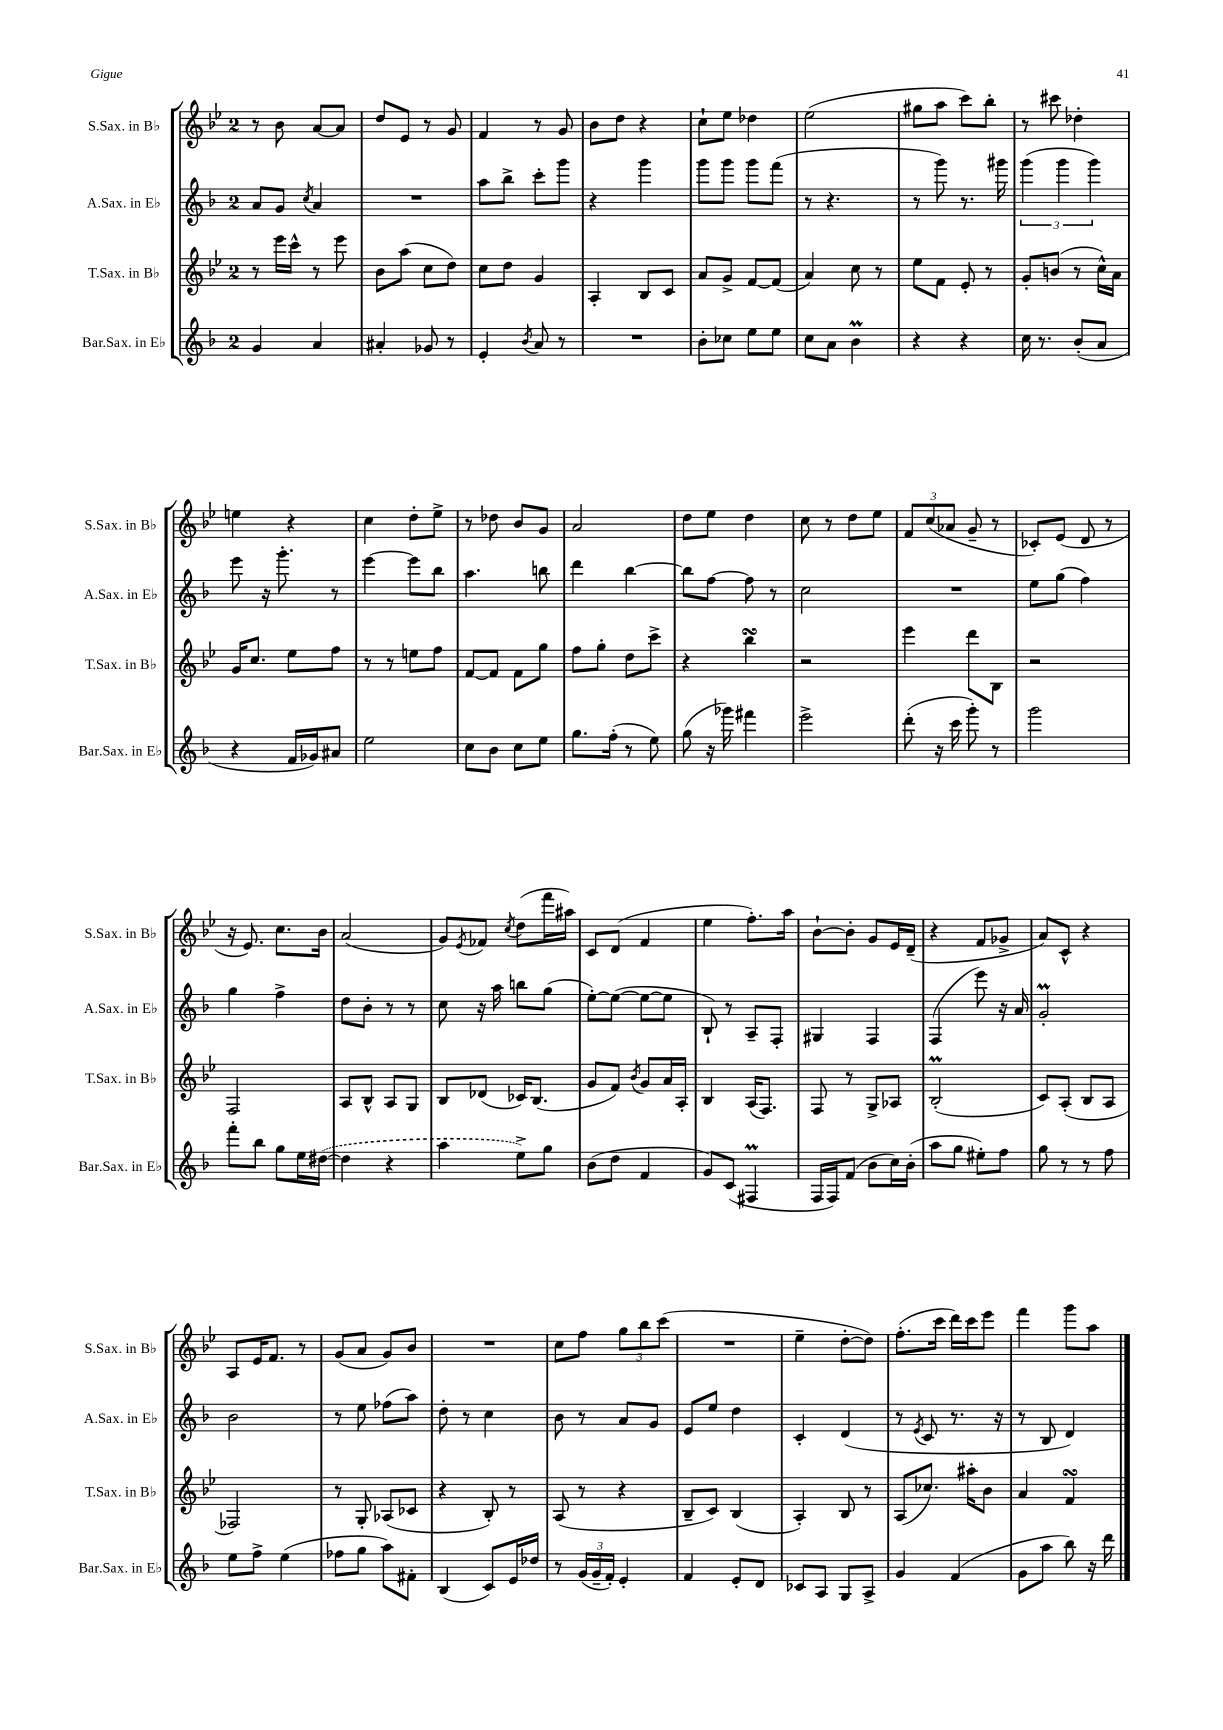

**kern	**kern	**kern	**kern
*staff4	*staff3	*staff2	*staff1
*clefG2	*clefG2	*clefG2	*clefG2
*k[b-]	*k[b-e-]	*k[b-]	*k[b-e-]
*M2/4	*M2/4	*M2/4	*M2/4
4g/	8r	8a/L	8r
.	16eee-\LL	8g/J	8b-\
.	16ccc^^\JJ	.	.
.	.	8qcc/	.
4a/	8r	4a/	[8a/L
.	8eee-\	.	8a/]J
=	=	=	=
4a#'/	8b-\L	2r	8dd/L
.	(8aa\J	.	8e-/J
8g-/	8cc\L	.	8r
8r	8dd\J)	.	8g/
=	=	=	=
4e'/	8cc\L	8aa\L	4f/
.	8dd\J	8bb-^\J	.
8qb-/	.	.	.
8a/	4g/	8ccc'\L	8r
8r	.	8ggg\J	8g/
=	=	=	=
2r	4A'/	4r	8b-\L
.	.	.	8dd\J
.	8B-/L	4ggg\	4r
.	8c/J	.	.
=	=	=	=
8b-'\L	8a/L	8ggg\L	8cc`\L
8cc-\J	8g^/J	8ggg\J	8ee-\J
8ee\L	[8f/L	8ggg\L	4dd-\
8ee\J	(8f/]J	(8fff\J	.
=	=	=	=
8cc\L	4a/)	8r	(2ee-\
8a\J	.	4.r	.
4b-\	8cc\	.	.
.	8r	.	.
=	=	=	=
4r	8ee-\L	8r	8gg#\L
.	8f\J	8ggg\)	8aa\J
4r	8e-'/	8.r	8ccc\L)
.	8r	.	8bb-'\J
.	.	16ggg#\	.
=	=	=	=
16cc\	8g'/L	(6ggg\	8r
8.r	.	.	.
.	(8b/J	.	8ccc#\
.	.	6ggg\	.
(8b-'/L	8r	.	4dd-'\
.	.	6ggg\)	.
8a/J	16cc^^\LL)	.	.
.	16a\JJ	.	.
=	=	=	=
4r	16g/LK	8eee\	4ee\
.	8.cc/J	.	.
.	.	16r	.
.	.	8.ggg'\	.
16f/LL	8ee-\L	.	4r
16g-/J)	.	.	.
8a#/J	8ff\J	8r	.
=	=	=	=
2ee\	8r	[4eee\	4cc\
.	8r	.	.
.	8ee\L	8eee\]L	8dd'\L
.	8ff\J	8bb-\J	8ee-^\J
=	=	=	=
8cc\L	[8f/L	4.aa\	8r
8b-\J	8f/]J	.	8dd-\
8cc\L	8f\L	.	8b-/L
8ee\J	8gg\J	8bb\	8g/J
=	=	=	=
8.gg\L	8ff\L	4ddd\	2a/
.	8gg'\J	.	.
(16ff'\Jk	.	.	.
8r	8dd\L	[4bb-\	.
8ee\)	8ccc^\J	.	.
=	=	=	=
(8gg\	4r	8bb-\]L	8dd\L
16r	.	[8ff\J	8ee-\J
16ggg-\)	.	.	.
4fff#\	4bb-\	8ff\]	4dd\
.	.	8r	.
=	=	=	=
2eee^\	2r	2cc\	8cc\
.	.	.	8r
.	.	.	8dd\L
.	.	.	8ee-\J
=	=	=	=
(8ddd'\	4eee-\	2r	12f/L
.	.	.	(12cc/
16r	.	.	.
.	.	.	12a-/J
16ccc\	.	.	.
8ggg'\)	8ddd\L	.	8g~/
8r	8B-\J	.	8r
=	=	=	=
2ggg\	2r	8ee\L	8c-'/L)
.	.	(8gg\J	(8e-/J
.	.	4ff\)	8d/
.	.	.	8r
=	=	=	=
8fff'\L	2F/	4gg\	16r
.	.	.	8.e-/)
8bb-\J	.	.	.
8gg\L	.	4ff^\	8.cc\L
16ee\L	.	.	.
([16dd#\JJ	.	.	16b-\Jk
=	=	=	=
4dd#\]	8A/L	8dd\L	(2a/
.	8B-^^/J	8b-'\J	.
4r	8A/L	8r	.
.	8G/J	8r	.
=	=	=	=
4aa\	8B-/L	8cc\	8g/L)
.	.	.	8qe-/
.	(8d-/J	16r	8f-/J
.	.	16aa\	.
.	.	.	8qcc/
8ee^\L)	16c-/LK)	8bb\L	(8dd\L
.	(8.B-/J	.	.
8gg\J	.	(8gg\J	16fff\L
.	.	.	16aa#\JJ)
=	=	=	=
(8b-\L	8g/L	[8ee'\L)	8c/L
8dd\J	8f/J)	(8ee\_J	(8d/J
.	8qb-/	.	.
4f/	8g/L	8ee\_L	4f/
.	16a/L	8ee\]J	.
.	16A'/JJ	.	.
=	=	=	=
8g/L)	4B-/	8B-`/)	4ee-\
(8c/J	.	8r	.
4F#/	(16A/LK	8A~/L	8.ff'\L)
.	8.F/J)	.	.
.	.	8F'/J	.
.	.	.	16aa\Jk
=	=	=	=
16F/LL	8F/	4G#/	[8b-`\L
16F/J)	.	.	.
(8f/J	8r	.	8b-'\]J
8b-\L	8G^/L	4F/	8g/L
16cc\L)	8A-/J	.	16e-/L
(16b-'\JJ	.	.	(16d~/JJ
=	=	=	=
8aa\L	(2B-'/	(4F/	4r
8gg\J	.	.	.
8ee#'\L)	.	8eee\)	8f/L
8ff\J	.	16r	8g-^/J
.	.	16a/	.
=	=	=	=
8gg\	8c/L)	2g'/	8a/L)
8r	(8A'/J	.	8c^^/J
8r	8B-/L	.	4r
8ff\	8A/J	.	.
=	=	=	=
8ee\L	2F-/)	2b-\	8A/L
8ff^\J	.	.	16e-/K
.	.	.	8.f/J
(4ee\	.	.	.
.	.	.	8r
=	=	=	=
8ff-\L	8r	8r	(8g/L
8gg\J	8G'/	8ee\	8a/J
8aa\L)	(8A-/L	(8ff-\L	8g/L)
8f#'\J	8c-/J	8aa\J)	8b-/J
=	=	=	=
(4B-/	4r	8dd'\	2r
.	.	8r	.
8c/L)	8B-'/)	4cc\	.
16e/L	8r	.	.
16dd-/JJ	.	.	.
=	=	=	=
8r	(8A/	8b-\	8cc\L
(24g/LL	8r	8r	8ff\J
24g~/	.	.	.
24f'/JJ)	.	.	.
4e'/	4r	8a/L	12gg\L
.	.	.	12bb-\
.	.	8g/J	.
.	.	.	(12ccc\J
=	=	=	=
4f/	8B-~/L	8e/L	2r
.	8c/J)	8ee/J	.
8e'/L	(4B-/	4dd\	.
8d/J	.	.	.
=	=	=	=
8c-/L	4A'/)	4c'/	4ee-~\
8A/J	.	.	.
8G/L	8B-/	(4d/	[8dd'\L
8A^/J	8r	.	8dd\]J)
=	=	=	=
4g/	(8A/L	8r	(8.ff'\L
.	.	8qe/	.
.	8.cc-/J)	8c/	.
.	.	.	16ccc\Jk
(4f/	.	8.r	16ddd\LL)
.	16aa#'\LK	.	16ccc\J
.	8b-\J	.	8eee-\J
.	.	16r	.
=	=	=	=
8g\L	4a/	8r	4fff\
8aa\J	.	8B-/	.
8bb-\)	4f/	4d/)	8ggg\L
16r	.	.	8aa\J
16ddd\	.	.	.
==	==	==	==
*-	*-	*-	*-
